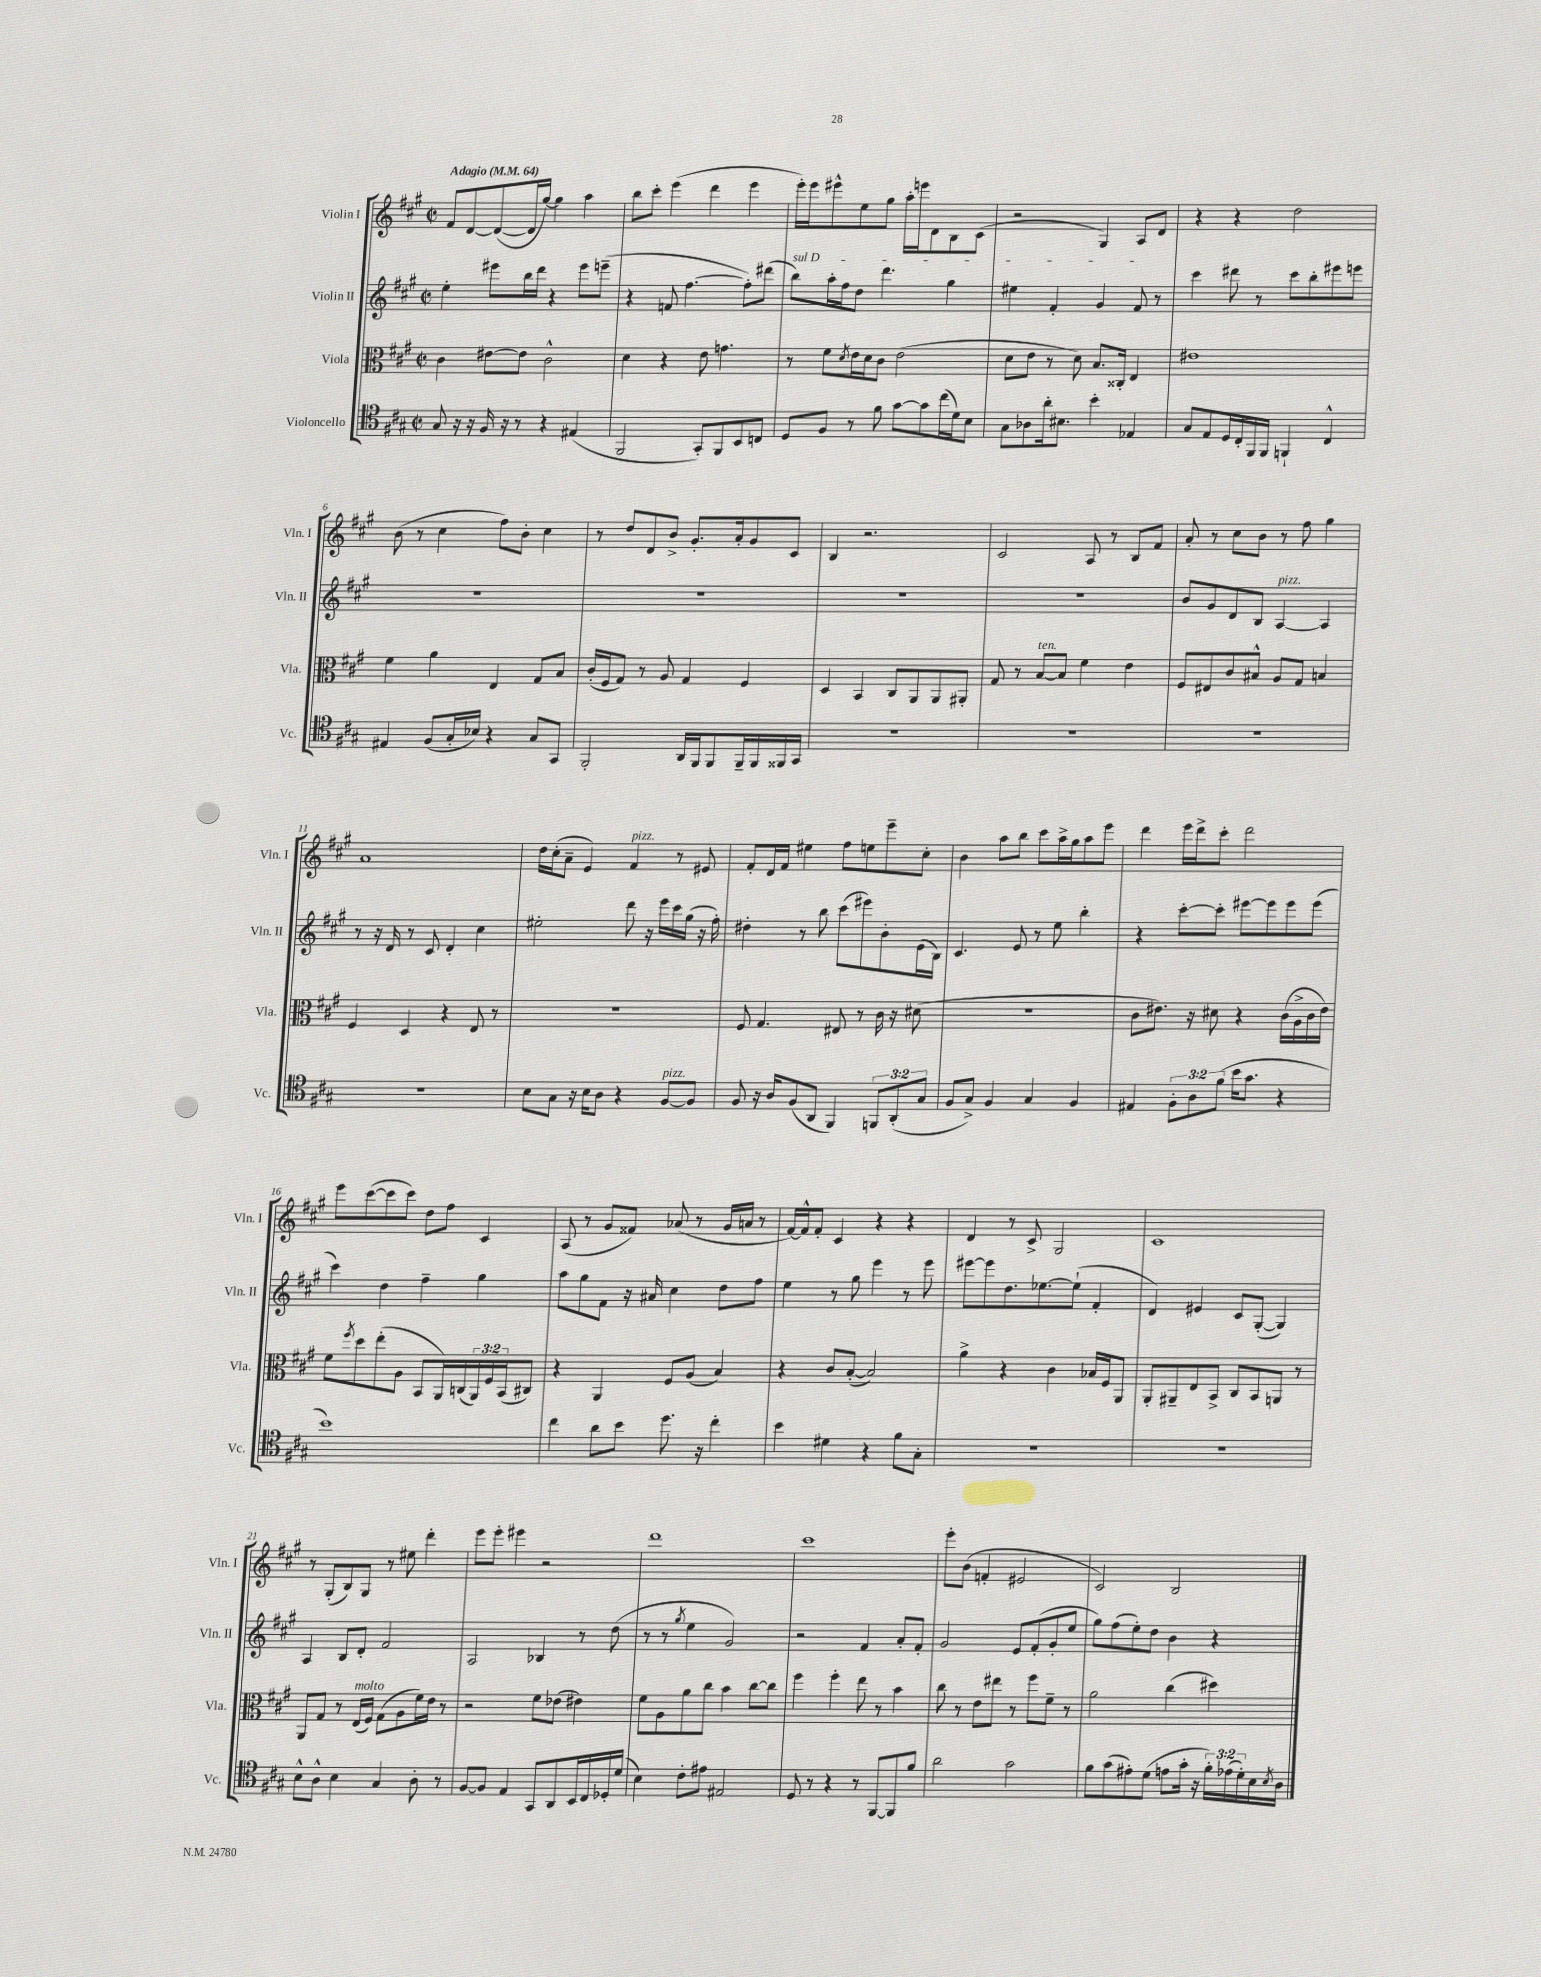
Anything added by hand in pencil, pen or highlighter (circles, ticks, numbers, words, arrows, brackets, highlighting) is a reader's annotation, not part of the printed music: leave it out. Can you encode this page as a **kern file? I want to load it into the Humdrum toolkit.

**kern	**kern	**kern	**kern
*staff4	*staff3	*staff2	*staff1
*clefC4	*clefC3	*clefG2	*clefG2
*k[f#c#g#]	*k[f#c#g#]	*k[f#c#g#]	*k[f#c#g#]
*M2/2	*M2/2	*M2/2	*M2/2
*met(c|)	*met(c|)	*met(c|)	*met(c|)
*MM64	*MM64	*MM64	*MM64
8G#	4c#	4ee'	8f#
16r	.	.	[8d
16r	.	.	.
16F#	[8e#	8eee#	(8d_
16r	.	.	.
8r	8e#]	16bb	16d]
.	.	16ddd	[16gg#)
4r	2c#^^	4r	4gg#]
(4E#	.	8eee#	4aa
.	.	(8eee~	.
=	=	=	=
2FF#	4d	4r	8bb
.	.	.	8ccc#'
.	4r	8f	(4eee
.	.	[4.ff#	.
8GG#')	8e	.	4ddd
8FF#	4.g	.	.
8BB	.	8ff#'])	4eee
8C	.	(8ddd#	.
=	=	=	=
8D	8r	8bb)	16eee')
.	.	.	16eee
8F#	8f#	16aa'	8eee#^^
.	.	16ff#	.
.	8qd	.	.
8r	16e	8dd	8ee
.	16d	.	.
8f#	8c#	4.ddd	8gg#
[8g#	(2e	.	16aa'
.	.	.	16eee
8g#]	.	.	8d
(16cc#	.	4gg#	8B
16d)	.	.	.
8B	.	.	(8c#
=	=	=	=
8G#	8d	4ee#	2r
8A-	8e	.	.
16a'	8r	4f#'	.
8.B#	.	.	.
.	8d)	.	.
4b'	8.B	4g#	4G#)
.	16C##'	.	.
4E-	4E	8f#	8A
.	.	8r	8d
=	=	=	=
8G#	1e#	4ccc#	4r
8E	.	.	.
16D	.	8ddd#	4r
16C#'	.	.	.
16FF#	.	8r	.
16FF#	.	.	.
4FF`	.	8ccc#	2dd
.	.	8bb'	.
4C#^^	.	8eee#	.
.	.	8eee	.
=	=	=	=
4E#	4f#	1r	(8b
.	.	.	8r
(8F#	4a	.	4cc#
16G#'	.	.	.
16B-)	.	.	.
4r	4E	.	8ff#)
.	.	.	8b'
8G#	8G#	.	4cc#
8GG#	8B	.	.
=	=	=	=
2FF#'	(16c#'	1r	8r
.	16F#	.	.
.	8G#)	.	8dd
.	8r	.	8d
.	8A	.	8b^
16AA	4G#	.	8.g#'
16FF#	.	.	.
8FF#	.	.	.
.	.	.	16a'
16FF#~	4F#	.	8g#
16FF#	.	.	.
16FF##	.	.	8c#
16GG#	.	.	.
=	=	=	=
1r	4D	1r	4B
.	4BB	.	2.r
.	8C#	.	.
.	8AA	.	.
.	8AA	.	.
.	8AA#'	.	.
=	=	=	=
1r	8G#	1r	2c#
.	8r	.	.
.	[8B	.	.
.	8B]	.	.
.	4f#	.	8A
.	.	.	8r
.	4e	.	8B
.	.	.	8f#
=	=	=	=
1r	8F#	8b	8a'
.	8E#	8g#	8r
.	8c#	8d	8cc#
.	8B#^^	8B	8b
.	8A	[4A	8r
.	8G#	.	8ff#
.	4B	4A]	4gg#
=	=	=	=
1r	4F#	8r	1a
.	.	16r	.
.	.	16d	.
.	4D	8r	.
.	.	8c#	.
.	4r	4d'	.
.	8E	4cc#	.
.	8r	.	.
=	=	=	=
8B	1r	2ee#'	16dd
.	.	.	(16cc#'
8G#	.	.	8a~
16r	.	.	4e)
16B	.	.	.
8A	.	.	.
4r	.	8ddd	4f#
.	.	16r	.
.	.	16eee	.
[8F#	.	16ccc#	8r
.	.	(16gg#	.
8F#]	.	16r	8e#
.	.	16ff#')	.
=	=	=	=
8F#	8F#	4dd#'	8f#'
16r	4.G#	.	16d
16A	.	.	16f#
(8F#	.	8r	4ee#
8AA	.	8bb	.
4FF#)	8E#	(8ccc#	8ff#
.	8r	8eee#)	8ee
12FF	16c#	8b'	8eee~
.	16r	.	.
(12AA'	.	.	.
.	(8d#	(16e	8cc#'
12G#	.	.	.
.	.	16B)	.
=	=	=	=
8F#	1r	4.c#	4b
8G#^)	.	.	.
4F#	.	.	8aa
.	.	8e	8bb
4G#	.	8r	8ccc#
.	.	8ee	16aa^
.	.	.	16gg#
4F#	.	4bb'	8aa
.	.	.	8eee
=	=	=	=
4E#	8c#	4r	4ddd
.	8.e#)	.	.
12F#'	.	[8ccc#'	16eee
.	16r	.	16ddd^
12A	.	.	.
.	8d#	8ccc#']	8ccc#'
(12f#	.	.	.
16b	4r	[8eee#	2ddd
8.g#	.	.	.
.	.	8eee#]	.
4r	(16c#	8eee#	.
.	16A^	.	.
.	16c#	(8eee#	.
.	16e#)	.	.
=	=	=	=
1b)	8f#	4ccc#)	8eee
.	8qff#	.	.
.	8dd	.	([8ccc#
.	(8ee'	4dd	8ccc#]
.	8A	.	8ccc#)
.	8BB	4ff#~	8dd
.	16AA)	.	8ff#
.	(16C	.	.
.	24AA)	4gg#	4c#
.	24F#	.	.
.	(24BB	.	.
.	8C#)	.	.
=	=	=	=
4cc#	4r	8aa	(8A
.	.	8gg#	8r
8a	4AA	8f#	8g#
8b	.	16r	8f##)
.	.	16a#	.
8.dd	8F#	4cc#	(8a-
.	(8A	.	8r
16r	.	.	.
4cc#'	4B)	8dd	16g#
.	.	.	16a
.	.	8ff#	8r
=	=	=	=
4b	4r	4ee	[16f#)
.	.	.	16f#^^]
.	.	.	8f#'
4d#	8c#	8r	4c#
.	([8B'	8gg#	.
4r	2B])	4eee	4r
8f#	.	8r	4r
8G#'	.	8eee	.
=	=	=	=
1r	4a^	[8eee#	4d
.	.	8eee#]	.
.	4r	8.dd	8r
.	.	.	8c#^
.	.	[8.ee-	.
.	4c#	.	2G#
.	.	(8ee-`]	.
.	16B-	4f#'	.
.	16F#	.	.
.	8AA	.	.
=	=	=	=
1r	8AA'	4d)	1c#
.	8AA#~	.	.
.	8E	4e#	.
.	8BB^	.	.
.	8C#	8c#	.
.	8BB	([8G#'	.
.	8AA	4G#])	.
.	8r	.	.
=	=	=	=
8B^^	8AA	4A	8r
8A^^	8G#	.	(8G#'
4B	8r	8B	8B)
.	(16E	8d'	8G#
.	16F#)	.	.
4G#	(8G#	2f#	8r
.	8A	.	8ee#
8A'	16f#)	.	4ddd'
.	16e	.	.
8r	8r	.	.
=	=	=	=
[8F#	2r	2A	8eee
8F#]	.	.	8eee'
4E	.	.	4eee#
8GG#	8f#	4B-	2r
8AA	(8e-	.	.
16BB	4e#)	8r	.
16C#	.	.	.
16D-'	.	(8dd	.
(16d	.	.	.
=	=	=	=
4B)	8f#	8r	1ddd
.	8A	8r	.
.	.	8qgg#	.
8c#'	8a	4ee	.
8e#	8cc#	.	.
2E#	4b	2g#)	.
.	[8cc#	.	.
.	8cc#]	.	.
=	=	=	=
8D	4ff#	2r	1ccc#
8r	.	.	.
4r	4ff#'	.	.
8r	8ee	4f#	.
[8FF#	8r	.	.
8FF#]	4b	8a'	.
8f#	.	8f#'	.
=	=	=	=
2a	8cc#	2g#	8eee'
.	8r	.	(8b
.	8e	.	4f'
.	8ee#	.	.
2g#	8r	8e	2e#
.	8ff#	(8f#'	.
.	8f#~	8g#'	.
.	8r	8ee	.
=	=	=	=
8f#	2a	8gg#)	2c#)
(8g#	.	(8ff#	.
8e#')	.	8ee')	.
(8d	.	8dd	.
8e	(4cc#	4b	2B
16g#'	.	.	.
16r	.	.	.
24f#')	4dd#)	4r	.
(24e-	.	.	.
24d')	.	.	.
16B	.	.	.
8qB	.	.	.
16A	.	.	.
==	==	==	==
*-	*-	*-	*-
